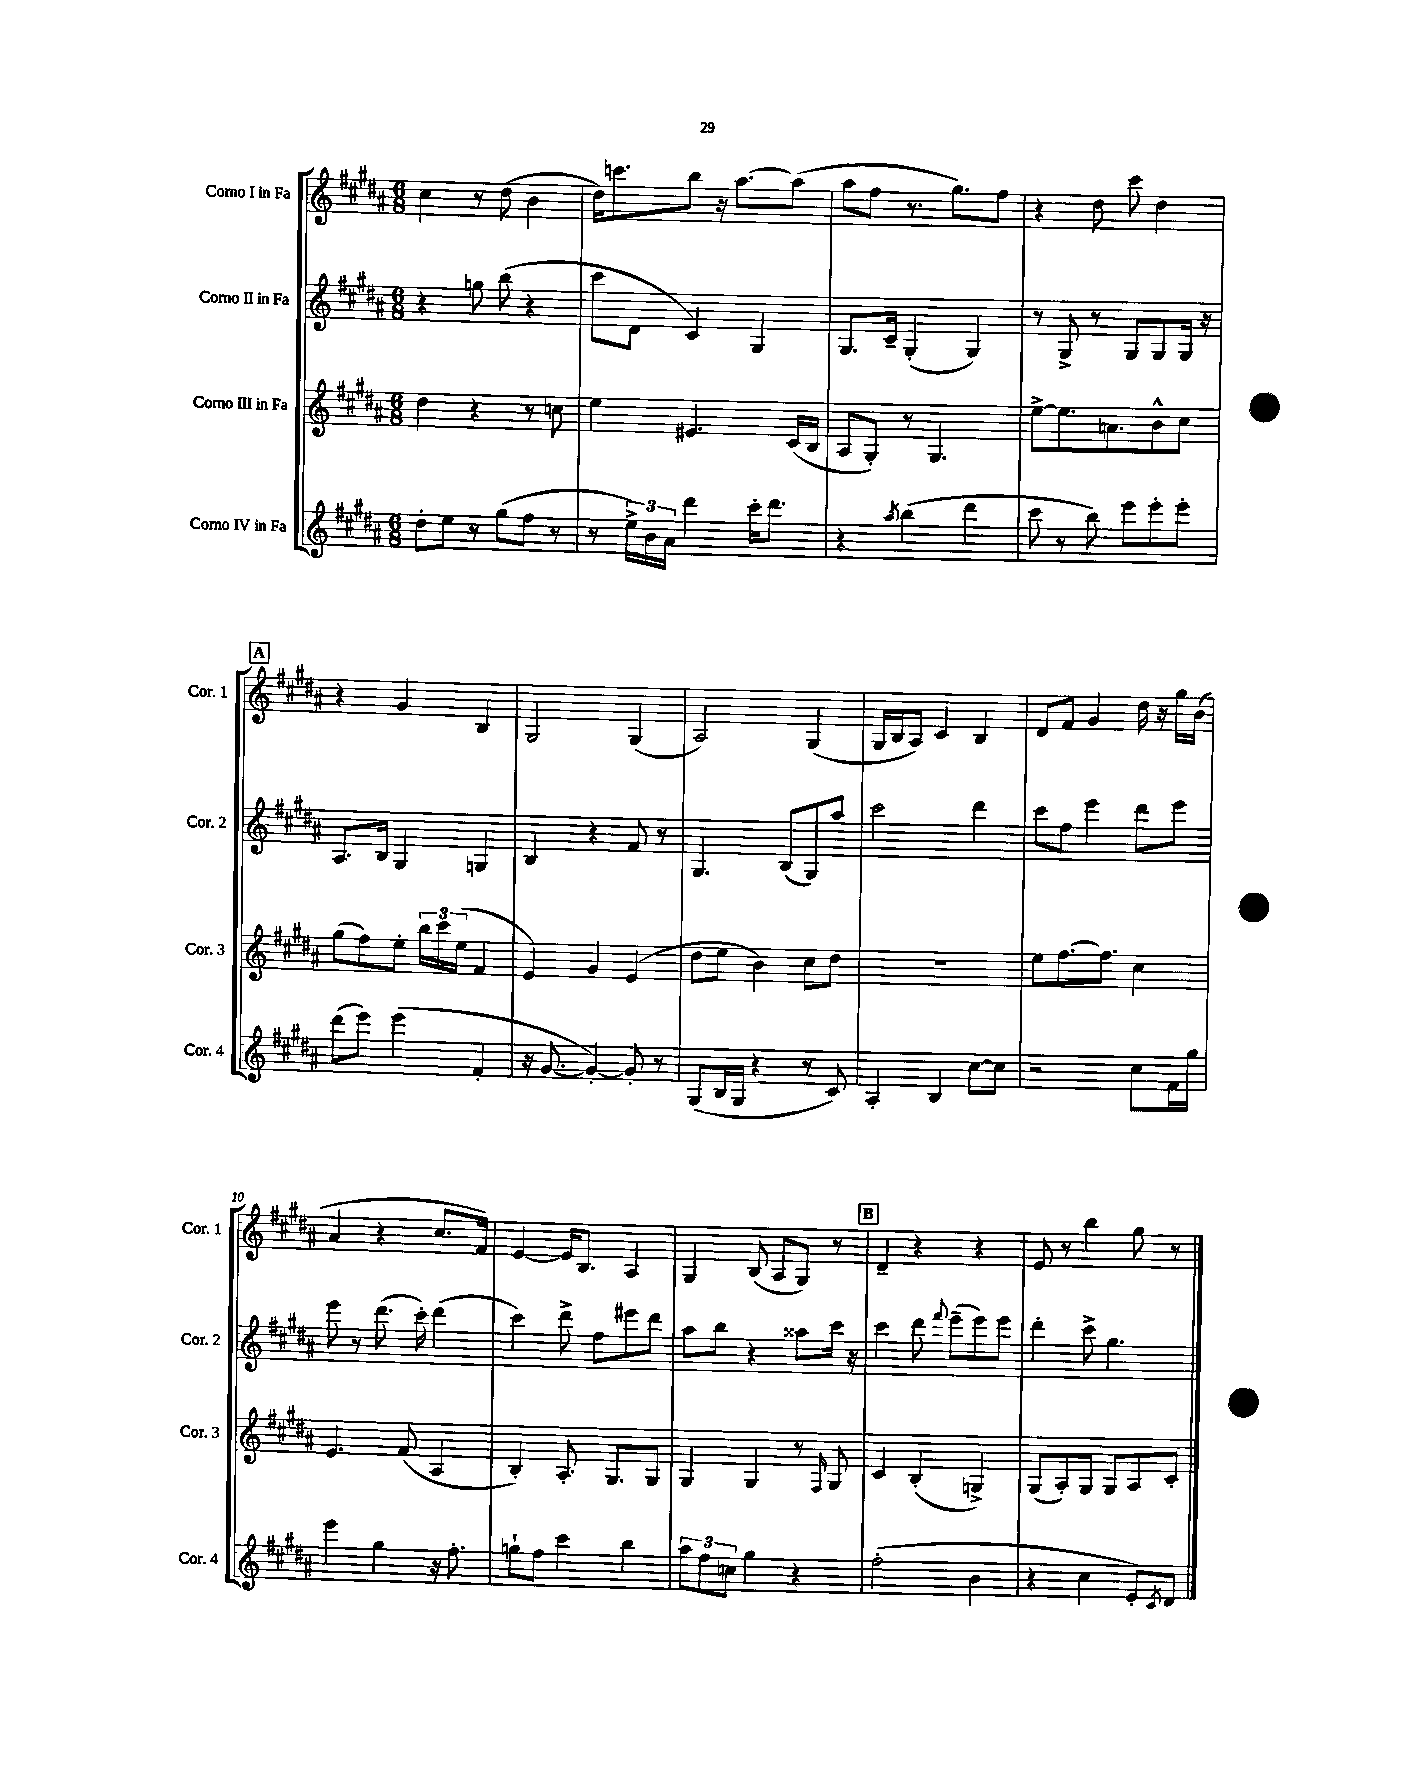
<<
\new StaffGroup <<
\new Staff = "s0" \with { instrumentName = "Corno I in Fa" shortInstrumentName = "Cor. 1" } {
    \clef treble \key b \major \numericTimeSignature \time 6/8
    cis''4 r8 dis''8( b'4 |
    dis''16) c'''8. b''8 r16 ais''8.~ ais''8( |
    ais''8 fis''8 r8. gis''8.) fis''8 |
    r4 dis''8 cis'''8 dis''4 |
    \mark \markup { \box "A" } r4 gis'4 b4 |
    gis2 gis4( |
    ais2) gis4( |
    gis16 b16 ais8) cis'4 b4 |
    dis'8 fis'8 gis'4 dis''16 r16 gis''16 b'16( |
    ais'4 r4 cis''8. fis'16) |
    e'4~ e'16 b8. ais4 |
    gis4 b8( ais8 gis8) r8 |
    \mark \markup { \box "B" } dis'4-- r4 r4 |
    e'8 r8 b''4 gis''8 r8 \bar "|." |
}
\new Staff = "s1" \with { instrumentName = "Corno II in Fa" shortInstrumentName = "Cor. 2" } {
    \clef treble \key b \major \numericTimeSignature \time 6/8
    r4 g''8 b''8( r4 |
    cis'''8 dis'8 cis'4) gis4 |
    gis8. cis'16-- gis4-.( gis4) |
    r8 gis8-> r8 gis8 gis8 gis16 r16 |
    \mark \markup { \box "A" } ais8. b16 gis4 g4 |
    b4 r4 fis'8 r8 |
    gis4. b8( gis8) ais''8 |
    cis'''2 dis'''4 |
    cis'''8 fis''8 e'''4 dis'''8 e'''8 |
    e'''8 r8 dis'''8.( cis'''16-.) dis'''4( |
    cis'''4) dis'''8-> fis''8 eis'''8 dis'''8 |
    ais''8 b''8 r4 aisis''8 cis'''16 r16 |
    \mark \markup { \box "B" } cis'''4 dis'''8 \appoggiatura { fis'''8 } e'''8--( e'''8) e'''8 |
    dis'''4-. cis'''8-> gis''4. \bar "|." |
}
\new Staff = "s2" \with { instrumentName = "Corno III in Fa" shortInstrumentName = "Cor. 3" } {
    \clef treble \key b \major \numericTimeSignature \time 6/8
    dis''4 r4 r8 c''8 |
    e''4 eis'4. cis'16( b16 |
    ais8 gis8-.) r8 gis4. |
    e''8~-> e''8. a'8. b'8-^ cis''8 |
    \mark \markup { \box "A" } gis''8( fis''8) e''8-. \tuplet 3/2 { b''16 cis'''16 e''16( } fis'4 |
    e'4) gis'4 e'4( |
    dis''8 e''8 b'4) cis''8 dis''8 |
    R2. |
    e''8 fis''8.~ fis''8. cis''4 |
    e'4. fis'8( ais4 |
    b4-.) ais8.-. gis8. gis8 |
    gis4 gis4 r8 \grace { fis16 } gis8 |
    \mark \markup { \box "B" } cis'4 b4-.( g4->) |
    gis8( ais8-.) gis8 gis8 ais8 cis'8-. \bar "|." |
}
\new Staff = "s3" \with { instrumentName = "Corno IV in Fa" shortInstrumentName = "Cor. 4" } {
    \clef treble \key b \major \numericTimeSignature \time 6/8
    dis''8-. e''8 r8 gis''8( fis''8 r8 |
    r8 \tuplet 3/2 { e''16->) b'16 ais'16 } dis'''4 cis'''16-. dis'''8. |
    r4 \acciaccatura { ais''8 } b''4( dis'''4 |
    cis'''8 r8 b''8) e'''8 e'''8-. e'''8-. |
    \mark \markup { \box "A" } dis'''8( e'''8) e'''4( fis'4-. |
    r16 gis'8.~ gis'4~-.) gis'8-. r8 |
    gis8( b16 gis16 r4 r8 cis'8) |
    ais4-. b4 cis''8~ cis''8 |
    r2 cis''8 fis'16 gis''16 |
    e'''4 gis''4 r16 fis''8.-. |
    g''8-! fis''8 cis'''4 b''4 |
    \tuplet 3/2 { ais''8 fis''8 c''8 } gis''4 r4 |
    \mark \markup { \box "B" } fis''2-.( b'4 |
    r4 cis''4 e'8-.) \acciaccatura { cis'8 } dis'8 \bar "|." |
}
>>
>>
